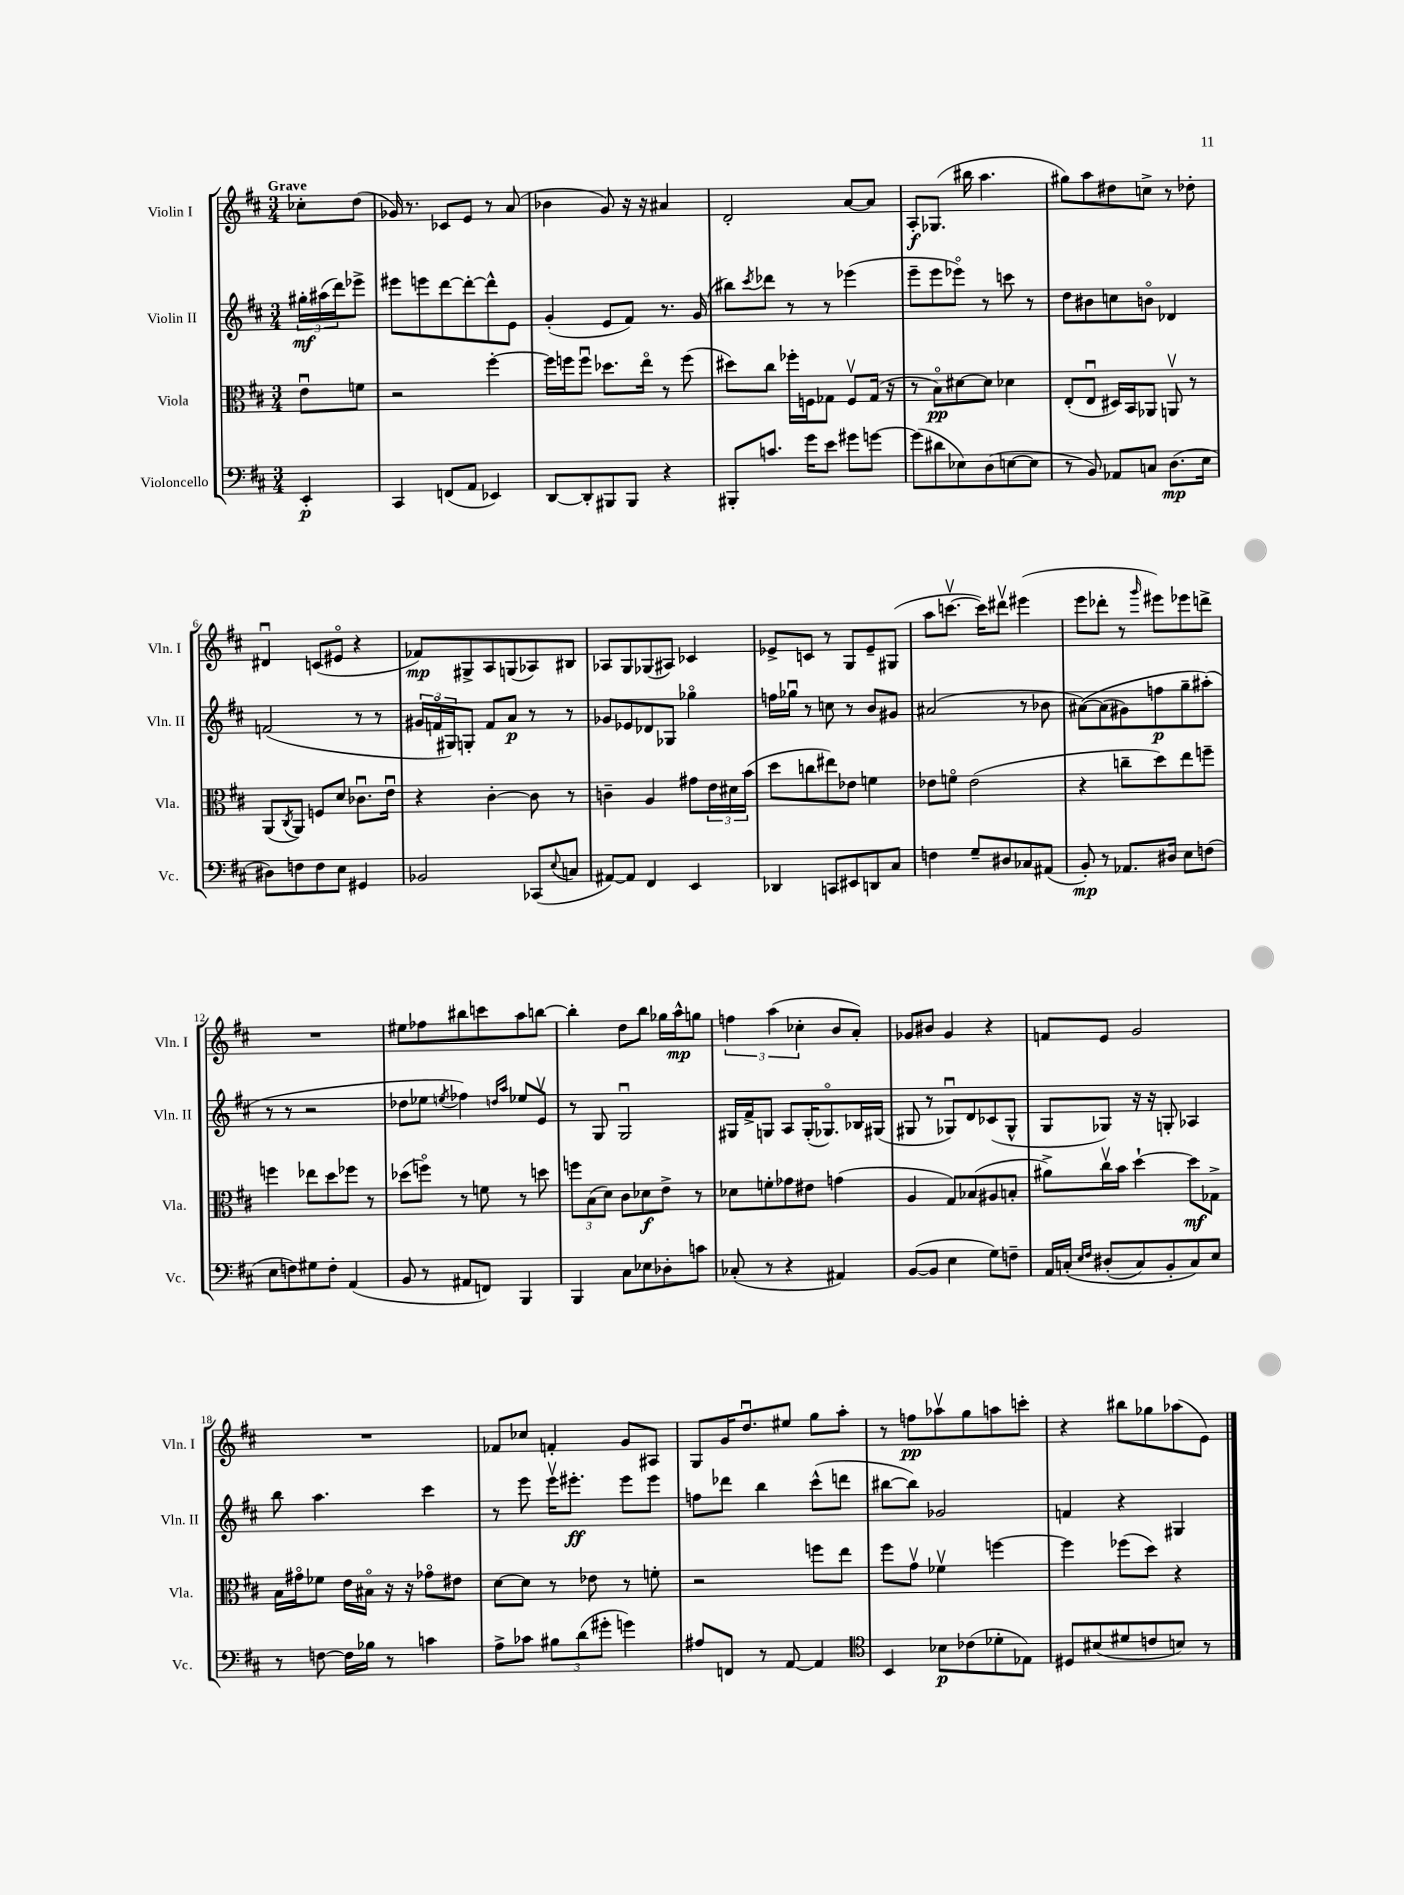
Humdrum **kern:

**kern	**dynam	**kern	**dynam	**kern	**dynam	**kern	**dynam
*part4	*part4	*part3	*part3	*part2	*part2	*part1	*part1
*staff4	*staff4	*staff3	*staff3	*staff2	*staff2	*staff1	*staff1
*I"Violoncello	*	*I"Viola	*	*I"Violin II	*	*I"Violin I	*
*I'Vc.	*	*I'Vla.	*	*I'Vln. II	*	*I'Vln. I	*
*clefF4	*	*clefC3	*	*clefG2	*	*clefG2	*
*k[f#c#]	*	*k[f#c#]	*	*k[f#c#]	*	*k[f#c#]	*
*M3/4	*	*M3/4	*	*M3/4	*	*M3/4	*
=	=	=	=	=	=	=	=
!	!	!	!	!	!	!LO:TX:a:B:t=Grave	!
4EE'/	p	8eu\L	.	24gg#X'\LL	mf	8cc-X'\L	.
.	.	.	.	(24aa#X\	.	.	.
.	.	.	.	24ddd\J)	.	.	.
.	.	8fn\J	.	8eee-X^\J	.	(8dd\J	.
=1	=1	=1	=1	=1	=1	=1	=1
4CC#/	.	2r	.	8eee#X\L	.	16g-X/)	.
.	.	.	.	.	.	8.r	.
.	.	.	.	8eeen\	.	.	.
(8FFn/L	.	.	.	[8ddd\	.	8c-X/L	.
8AA/J	.	.	.	8ddd'\_	.	8e/J	.
4EE-X/)	.	[4ff#'\	.	8ddd^^\]	.	8r	.
.	.	.	.	8e\J	.	(8a/	.
=2	=2	=2	=2	=2	=2	=2	=2
[8DD/L	.	16ff#\LL]	.	(4g'/	.	4b-X\	.
.	.	16ffn\J	.	.	.	.	.
8DD'/]	.	8ffu\J	.	.	.	.	.
8BBB#X/	.	8.dd-X\L	.	8e/L	.	8g/)	.
8BBB#/J	.	.	.	8f#/J)	.	16r	.
.	.	16ee\Jk	.	.	.	16r	.
4r	.	8r	.	8.r	.	4a#X/	.
.	.	(8ff\	.	.	.	.	.
.	.	.	.	(16g/	.	.	.
=3	=3	=3	=3	=3	=3	=3	=3
8BBB#X'/L	.	8dd#X\L)	.	8bb#X\L)	.	2d'/	.
.	.	.	.	8qccc#/	.	.	.
8.cn/J	.	8cc#\J	.	8ddd-X\J	.	.	.
.	.	16ff-X'\LL	.	8r	.	.	.
16g\KL	.	16Fn\J	.	.	.	.	.
8e\J	.	8G-X\J	.	8r	.	.	.
8g#X\L	.	8Fv/L	.	(4eee-X\	.	[8a/L	.
[8gn\J	.	(16G-/Jk	.	.	.	8a/J]	.
.	.	16r	.	.	.	.	.
=4	=4	=4	=4	=4	=4	=4	=4
(8g\L]	.	8r	.	8eee~\L	.	8A'/L	f
8d#X\	.	8B\L)	pp	8eee\	.	(8.G-X/J	.
8E-X\)	.	[8d#X\	.	8eee-X\J)	.	.	.
.	.	.	.	.	.	16bb#X\	.
(8D\	.	8d#\J]	.	8r	.	4.aa\	.
[8En\	.	4d-X\	.	8cccn\	.	.	.
8E\J]	.	.	.	8r	.	.	.
=5	=5	=5	=5	=5	=5	=5	=5
8r	.	(8E'/L	.	8dd\L	.	8gg#X\L)	.
8BB/)	.	8Eu/J	.	8b#X\	.	8aa\	.
8AA-X/L	.	16D#X/LL)	.	8ccn\	.	8dd#X\	.
.	.	16BB/J	.	.	.	.	.
8Cn/J	.	8AA-X/J	.	8bn\J	.	8ccn^\J	.
(8.D\L	mp	8AAnv/	.	4d-X/	.	8r	.
.	.	8r	.	.	.	8dd-X'\	.
16E\Jk	.	.	.	.	.	.	.
!!LO:LB:g=z
=6	=6	=6	=6	=6	=6	=6	=6
8D#X\L)	.	(8AA/L	.	(2fn/	.	4d#Xu/	.
.	.	8qC#/	.	.	.	.	.
8Fn\	.	8AA/J)	.	.	.	.	.
8F\	.	8Fn/L	.	.	.	(8cn/L	.
8E\J	.	8d/J	.	.	.	8e#X/J	.
4GG#X/	.	8.c-Xu\L	.	8r	.	4r	.
.	.	.	.	8r	.	.	.
.	.	16eu\Jk	.	.	.	.	.
=7	=7	=7	=7	=7	=7	=7	=7
2BB-X/	.	4r	.	24g#X/LL	.	8f-X/L)	mp
.	.	.	.	24fn/	.	.	.
.	.	.	.	24G#X/J)	.	.	.
.	.	.	.	8Gn'/J	.	8G#X^/	.
.	.	[4c#'\	.	8f/L	.	8A/	.
.	.	.	.	8a/J	p	(8Gn/	.
(8CC-X/L	.	8c#\]	.	8r	.	8A-X/)	.
8qqE/	.	.	.	.	.	.	.
8Cn/J	.	8r	.	8r	.	8B#X/J	.
=8	=8	=8	=8	=8	=8	=8	=8
[8AA#X/L)	.	4cn~\	.	8g-X/L	.	8A-X/L	.
8AA#/J]	.	.	.	8e-X/	.	8G/	.
4FF#/	.	4A/	.	8d-X/	.	(8G-X/	.
.	.	.	.	8G-X/J	.	8A#X/J)	.
4EE/	.	8g#X\L	.	4gg-X\	.	4c-X/	.
.	.	24e\L	.	.	.	.	.
.	.	24d#X\	.	.	.	.	.
.	.	(24b\JJ	.	.	.	.	.
=9	=9	=9	=9	=9	=9	=9	=9
4DD-X/	.	8dd\L	.	16ffn\LL	.	8e-X^/L	.
.	.	.	.	16gg-Xu\JJ	.	.	.
.	.	8ccn\	.	8r	.	8cn/J	.
8CCn/L	.	8ee#X\)	.	8ccn\	.	8r	.
8EE#X/	.	8e-X\J	.	8r	.	8G/L	.
8DDn/	.	4fn\	.	8b/L	.	8e-~/	.
8C#/J	.	.	.	8g#X/J	.	(8G#X/J	.
=10	=10	=10	=10	=10	=10	=10	=10
4Fn\	.	8e-X\L	.	(2a#X/	.	8aa\L	.
.	.	8fn\J	.	.	.	[8.cccnv\J	.
8G~/L	.	(2e-\	.	.	.	.	.
.	.	.	.	.	.	16ccc\KL])	.
8D#X/	.	.	.	.	.	8ddd#Xv\J	.
8C-X/	.	.	.	8r	.	(4eee#X\	.
(8AA#X/J	.	.	.	8b-X\	.	.	.
=11	=11	=11	=11	=11	=11	=11	=11
8BB'/)	mp	4r	.	([8a#X\L)	.	8eee\L	.
8r	.	.	.	(8a#\]	.	8ddd-X'\J	.
8.AA-X/L	.	8ccn~\L	.	8g#X\)	.	8r	.
.	.	.	.	.	.	16qqggg/	.
.	.	8dd\)	.	8ffn\	p	8eee#X\L)	.
16D#X/Jk	.	.	.	.	.	.	.
8E\L	.	8ee\	.	8gg~\	.	8eee-X\	.
(8Fn\J	.	8ffn~\J	.	(8aa#X'\J)	.	8dddn^\J	.
!!LO:LB:g=z
=12	=12	=12	=12	=12	=12	=12	=12
8E\L	.	4ffn\	.	8r	.	2.r	.
8Fn\)	.	.	.	8r	.	.	.
8G#X\	.	8ee-X\L	.	2r	.	.	.
8F'\J	.	8dd\	.	.	.	.	.
(4AA/	.	8ff-X\J	.	.	.	.	.
.	.	8r	.	.	.	.	.
=13	=13	=13	=13	=13	=13	=13	=13
8BB/	.	(8dd-X\L	.	8dd-X\L	.	8ee#X\L	.
8r	.	8ffn\J)	.	8ee-X\J	.	8ff-X\	.
.	.	.	.	8qeen/	.	.	.
8AA#X/L	.	8r	.	4ff-X\)	.	8bb#X\	.
8FFn/J)	.	8fn\	.	.	.	8cccn\	.
.	.	.	.	16qqddn/LL	.	.	.
.	.	.	.	16qqaa/JJ	.	.	.
4BBB/	.	8r	.	8ee-X/L	.	8aa\	.
.	.	8ddn\	.	8ev/J	.	[8bbn\J	.
=14	=14	=14	=14	=14	=14	=14	=14
4BBB/	.	12ffn\L	.	8r	.	4bb'\]	.
.	.	(12B\	.	.	.	.	.
.	.	.	.	8G/	.	.	.
.	.	12d\J)	.	.	.	.	.
8C#\L	.	8c#\L	.	2Gu/	.	8dd\L	.
8E-X\	.	8d-X\	f	.	.	8bb\J	.
8D-X'\	.	8e^\J	.	.	.	16gg-X\LL	.
.	.	.	.	.	.	16aa^^\J	mp
8cn\J	.	8r	.	.	.	8ggn\J	.
=15	=15	=15	=15	=15	=15	=15	=15
(8C-X'/	.	8d-X\L	.	16G#X/LL	.	6ffn\	.
.	.	.	.	16f#^/J	.	.	.
8r	.	8fn'\	.	8Gn/J	.	.	.
.	.	.	.	.	.	(6aa\	.
4r	.	8g-X\	.	8A/L	.	.	.
.	.	.	.	.	.	6cc-X'\	.
.	.	8e#X\J	.	(16G'/K	.	.	.
.	.	.	.	8.G-X/)	.	.	.
4AA#X/)	.	(4gn\	.	.	.	8b/L	.
.	.	.	.	16B-X/L	.	8a'/J)	.
.	.	.	.	(16G#X/JJ	.	.	.
=16	=16	=16	=16	=16	=16	=16	=16
([8BB/L	.	4A/	.	8G#X/	.	8g-X/L	.
8BB/J]	.	.	.	8r	.	8b#X/J	.
4E\	.	8G/L)	.	8G-Xu/L)	.	4g-/	.
.	.	(8B-X/	.	8d/	.	.	.
8G\L)	.	8A#X/	.	(8c-X/	.	4r	.
8Fn~\J	.	8Bn'/J	.	8G-^^/J	.	.	.
=17	=17	=17	=17	=17	=17	=17	=17
16AA/LL	.	8a#X^\L)	.	8G/L	.	8fn/L	.
(16Cn'/JJ	.	.	.	.	.	.	.
16qqE/LL	.	.	.	.	.	.	.
16qqF#/JJ	.	.	.	.	.	.	.
(8D#X'/L	.	16cc#v\L	.	8G-X/J)	.	8e/J	.
.	.	16b\JJ	.	.	.	.	.
8C/)	.	[4dd`\	.	16r	.	2g/	.
.	.	.	.	16r	.	.	.
8BB'/	.	.	.	8Gn'/	.	.	.
8C/)	.	8dd\L]	mf	4A-X/	.	.	.
8E/J	.	8G-X^\J	.	.	.	.	.
!!LO:LB:g=z
=18	=18	=18	=18	=18	=18	=18	=18
8r	.	16B\LL	.	8bb\	.	2.r	.
.	.	16g#X\J	.	.	.	.	.
[8Fn\	.	8f-X\J	.	4.aa\	.	.	.
16F\LL]	.	16e\LL	.	.	.	.	.
16B-X\JJ	.	16B#X\JJ	.	.	.	.	.
8r	.	16r	.	.	.	.	.
.	.	16r	.	.	.	.	.
4cn\	.	8g-X\L	.	4ccc#\	.	.	.
.	.	8e#X\J	.	.	.	.	.
=19	=19	=19	=19	=19	=19	=19	=19
8A^\L	.	[8d\L	.	8r	.	8f-X/L	.
8c-X\J	.	8d\J]	.	8eee\	.	8cc-X/J	.
12B#X\L	.	8r	.	16eeev\KL	.	4fn'/	.
.	.	.	.	8.eee#X'\J	ff	.	.
(12d\	.	.	.	.	.	.	.
.	.	8e-X\	.	.	.	.	.
12g#X'\J	.	.	.	.	.	.	.
4gn\)	.	8r	.	8eee#\L	.	8g/L	.
.	.	8fn'\	.	8eee#\J	.	8A#X/J	.
=20	=20	=20	=20	=20	=20	=20	=20
8A#X/L	.	2r	.	8ffn\L	.	8G/L	.
8FFn/J	.	.	.	8ddd-X\J	.	16g/K	.
.	.	.	.	.	.	8.ddu/	.
8r	.	.	.	4bb\	.	.	.
[8AA/	.	.	.	.	.	8ee#X/J	.
4AA/]	.	8ffn\L	.	(8ccc#^^\L	.	8gg\L	.
.	.	8ee\J	.	8dddn\J	.	8aa'\J	.
=21	=21	=21	=21	=21	=21	=21	=21
*clefC4	*	*	*	*	*	*	*
4BB/	.	8ff#\L	.	[8bb#X\L	.	8r	.
.	.	8gv\J	.	8bb#\J])	.	8ffn\L	pp
8B-X\L	p	4f-Xv\	.	2g-X/	.	8aa-Xv\	.
(8c-X\	.	.	.	.	.	8gg\	.
8d-X'\	.	[4ffn\	.	.	.	8aan\	.
8E-X\J)	.	.	.	.	.	8cccn'\J	.
=22	=22	=22	=22	=22	=22	=22	=22
8D#X/L	.	4ff\]	.	4fn/	.	4r	.
(8B#X/	.	.	.	.	.	.	.
8d#X/	.	(8ff-X\L	.	4r	.	8bb#X\L	.
8cn/	.	8dd\J)	.	.	.	8gg-X\	.
8Bn/J)	.	4r	.	4G#X/	.	(8aa-X\	.
8r	.	.	.	.	.	8e\J)	.
==	==	==	==	==	==	==	==
*-	*-	*-	*-	*-	*-	*-	*-
